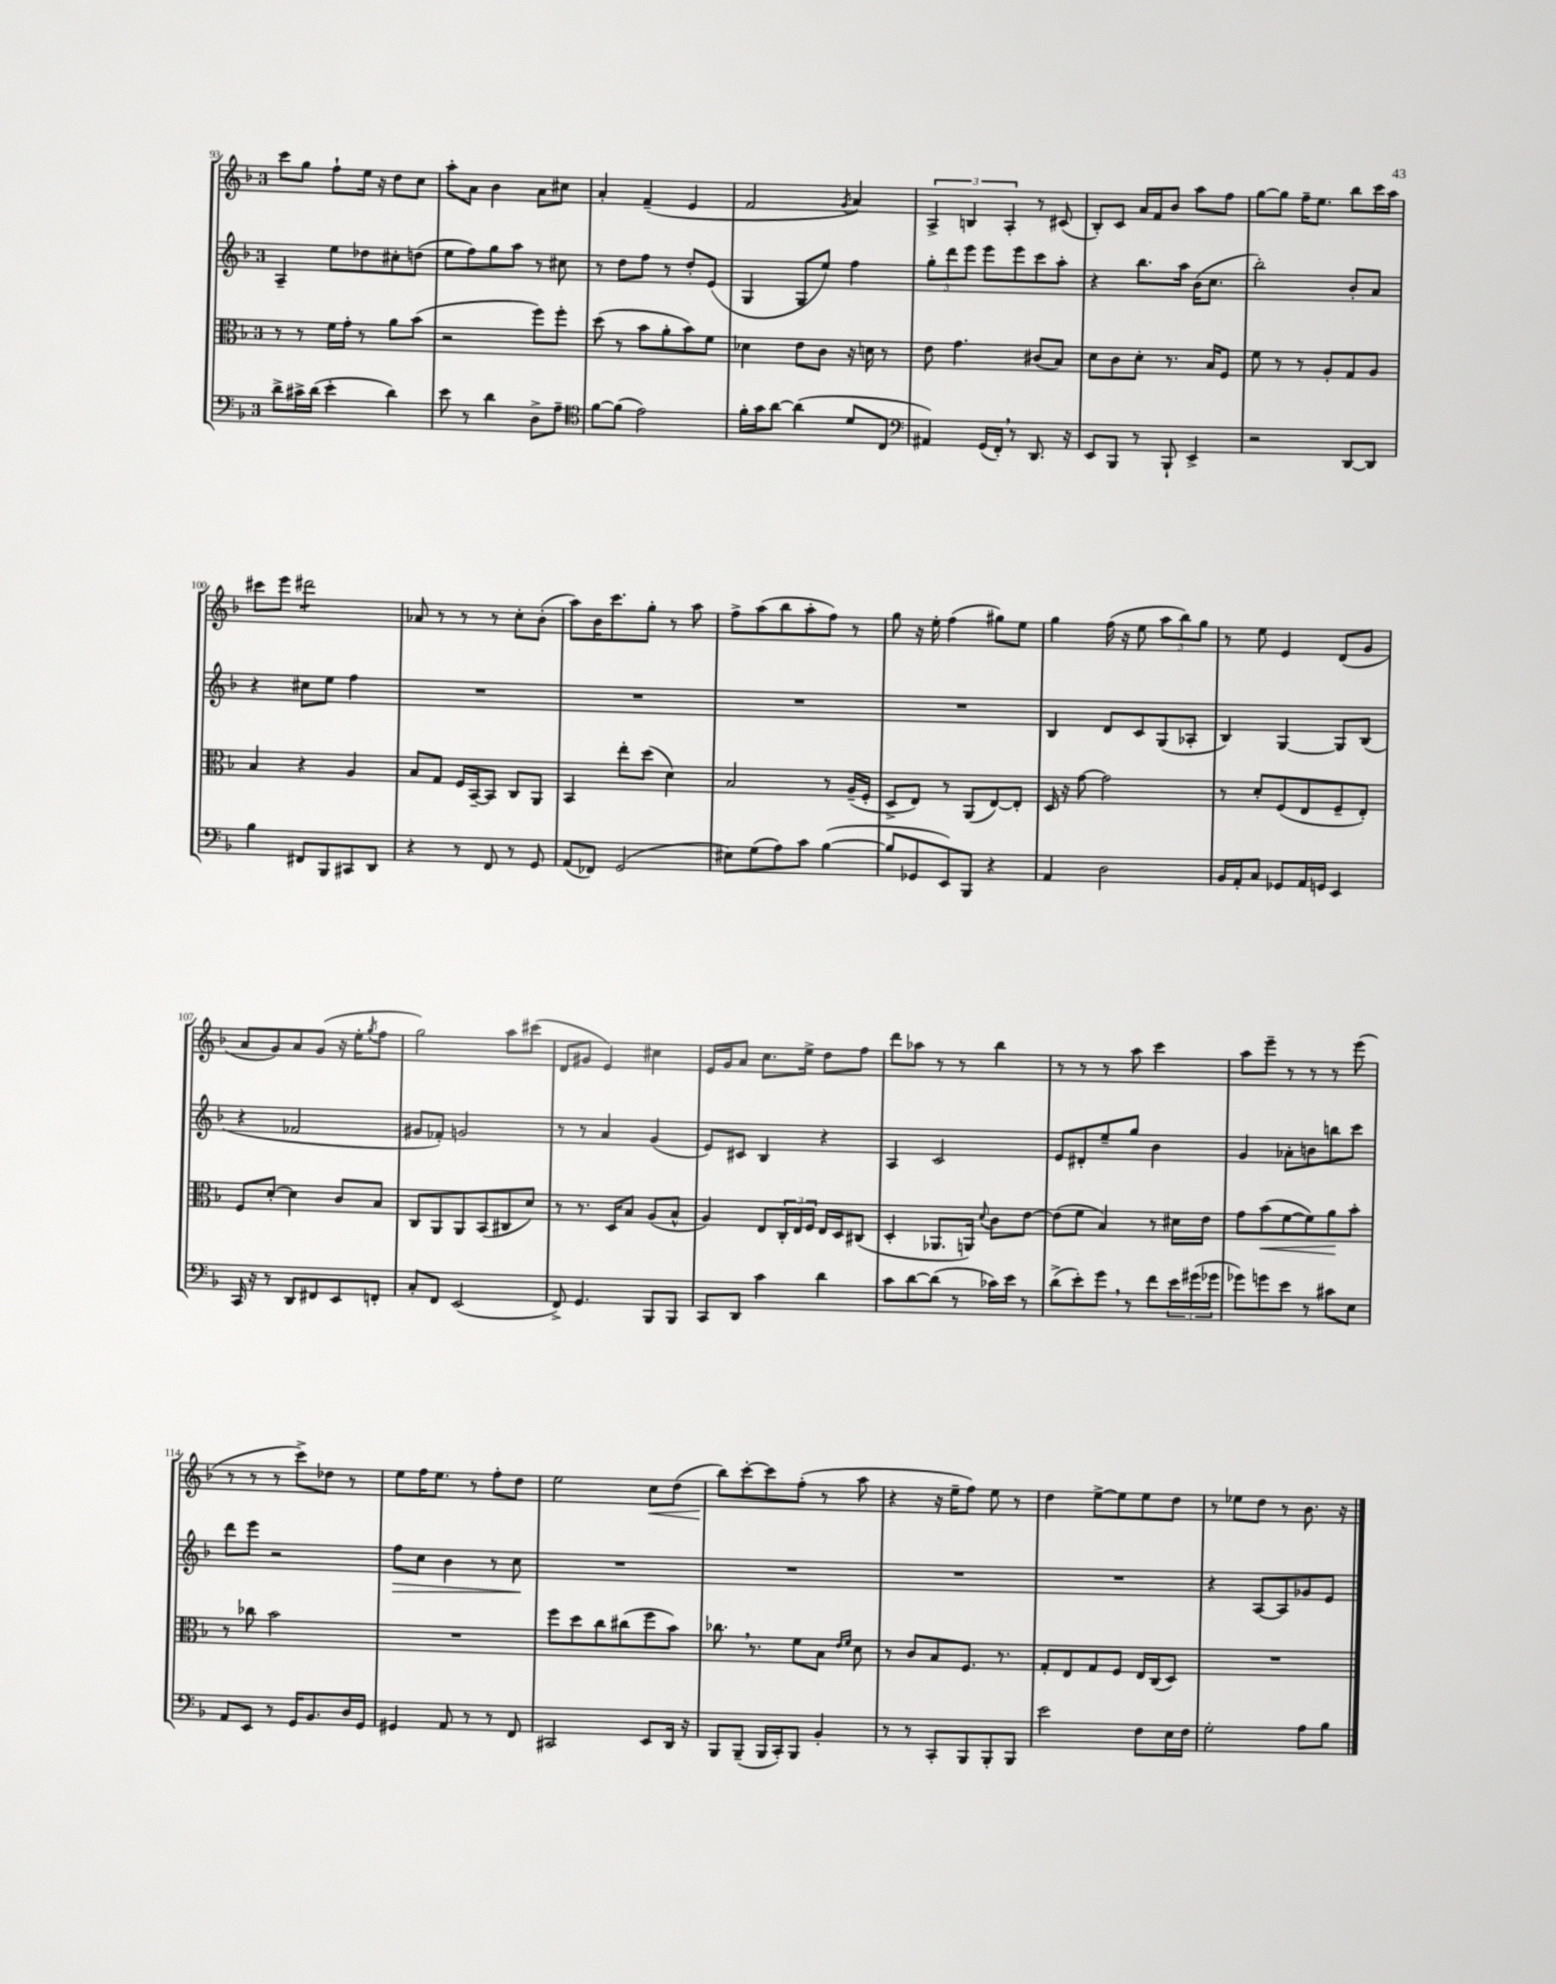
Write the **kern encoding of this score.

**kern	**kern	**kern	**kern
*staff4	*staff3	*staff2	*staff1
*clefF4	*clefC3	*clefG2	*clefG2
*k[b-]	*k[b-]	*k[b-]	*k[b-]
*M3/4	*M3/4	*M3/4	*M3/4
8d^	8r	4A~	8ccc
16c#^	8r	.	8gg
(16d	.	.	.
4e'	16f	8ee	8ff`
.	16g'	.	.
.	8r	8dd-	16ee
.	.	.	16r
4d)	8a	8cc#'	8dd
.	(8b-	(8dd	8cc
=	=	=	=
8e	2r	8ee	8aa'
8r	.	8ff)	8a
4d	.	8gg	4b-
.	.	8aa	.
8D^	8ff)	8r	8a
8A~	8ff'	8cc#	8cc#
=	=	=	=
*clefC4	*	*	*
[8f	(8dd	8r	4a'
(8f]	8r	8dd	.
2e)	8b-	8ff	(4f~
.	8a'	8r	.
.	8b-)	8dd'	4e
.	8f	(8e	.
=	=	=	=
16f'	4d-	4G	2f
16g	.	.	.
[8a	.	.	.
(4a]	8e	8G	.
.	8c	8ee)	.
.	.	.	8qg
8d	16r	4ff	4a)
.	16d	.	.
8C	8r	.	.
=	=	=	=
*clefF4	*	*	*
4AA#)	8e	12gg'	6A^
.	.	12ddd	.
.	4.g	.	.
.	.	12eee	6B
(16GG	.	8eee	.
16FF')	.	.	.
.	.	.	6A'
8r	.	8eee	.
8.DD	(8c#	8ccc	8r
.	8B-)	8aa'	(8c#
16r	.	.	.
=	=	=	=
8EE	8d	4r	8B-')
8BBB-	8c	.	8c
8r	8d'	8.bb-	16a
.	.	.	16f
8BBB-`	8.r	.	8b-
.	.	16aa	.
4EE^	.	(16b-	8aa
.	16B-	8.cc	.
.	8F	.	8ff
=	=	=	=
2r	8f	2bb-')	[8gg
.	8r	.	8gg]
.	8r	.	16ff~
.	.	.	8.ee
.	8A'	.	.
[8DD	8G	8b-'	8bb-
8DD]	8A	8a	16ccc
.	.	.	16aa
=	=	=	=
4B-	4B-	4r	8ccc#
.	.	.	8eee
8FF#	4r	8cc#	2ddd#
8BBB-	.	8ee	.
8CC#	4A	4ff	.
8DD	.	.	.
=	=	=	=
4r	8B-	2.r	8a-
.	8G	.	8r
8r	16F	.	8r
.	[16BB-~	.	.
8FF	8BB-]	.	8r
8r	8C	.	8cc'
8GG	8AA	.	(8b-'
=	=	=	=
(8AA	4BB-	2.r	8aa)
8FF-)	.	.	16b-
.	.	.	8.ccc
(2GG	8ee'	.	.
.	(8dd	.	8gg'
.	4d)	.	8r
.	.	.	8aa
=	=	=	=
8E#)	2B-	2.r	8ff^
(8G	.	.	(8aa
8A)	.	.	8bb-
8c	.	.	8aa'
([4B-	8r	.	8ff)
.	(16A~	.	8r
.	16F'	.	.
=	=	=	=
8B-]	8D^	2.r	8gg
8GG-	8E)	.	16r
.	.	.	16ee'
8EE)	8r	.	(4ff
8BBB-	(8AA	.	.
4r	[8E)	.	8gg#)
.	8E']	.	8ee
=	=	=	=
4AA	16D	4B-	4gg
.	16r	.	.
.	[8g	.	.
2D	2g]	8d	(16ff
.	.	.	16r
.	.	8c	8ee
.	.	(8G	12aa
.	.	.	12bb-)
.	.	8A-'	.
.	.	.	12gg
=	=	=	=
16BB-	8r	4B-)	8r
16AA'	.	.	.
8C	8d'	.	8ee
8GG-	(8F	[4G	4e
16AA	8E	.	.
16GG	.	.	.
4EE	8F~	8G]	(8d
.	8E')	(8B-	8g
=	=	=	=
16CC	8F	4r	8a
16r	.	.	.
8r	[8d'	.	8g)
8DD	4d]	2f-	8a
8FF#	.	.	(8g
8EE	8c	.	16r
.	.	.	16ee'
.	.	.	8qgg
8FF'	8B-	.	8ff
=	=	=	=
8C'	8C	8g#	2gg)
8FF	8AA	8f-')	.
(2EE	8AA	2g	.
.	(8BB-	.	.
.	8C#	.	8aa
.	8d)	.	(8ccc#
=	=	=	=
8FF^)	8r	8r	8d
4.GG	8.r	8r	8g#
.	.	4a	4e)
.	16D	.	.
.	8B-	.	.
8BBB-	(8A	(4g	4cc#
8BBB-	8B-^^	.	.
=	=	=	=
8CC	4A)	8e)	16e
.	.	.	16g
8DD	.	8c#	8a
4c	8E	4B-	8.cc
.	24C'	.	.
.	24E	.	.
.	.	.	16ee^
.	24F	.	.
4d	16E	4r	8dd
.	16D	.	.
.	(8C#	.	8ff
=	=	=	=
8c	4D'	4A	8ddd
[8d	.	.	8aa-
(8d]	8.AA-	2c	8r
8r	.	.	8r
.	16AA)	.	.
.	8qqd	.	.
16c-)	8c	.	4bb-
16e	.	.	.
8r	[8e	.	.
=	=	=	=
(8d^	(8e]	8e	8r
8e')	8f	8d#'	8r
8g	4B-)	8ee~	8r
8r	.	8gg	8aa
8f	8r	4b-	4ccc
24e	16d#	.	.
(24g#	.	.	.
.	16e	.	.
24g-	.	.	.
=	=	=	=
8g-)	8g	4g	8aa
8g	(8b-	.	8eee~
8e	[8f	8a-'	8r
8r	8f])	8b	8r
8c#	8a	8bb	8r
8E	8b-'	8ccc	(8eee
=	=	=	=
8AA	8r	8ddd	8r
8EE	8cc-	8eee	8r
8r	2b-	2r	8r
16GG	.	.	8ccc^)
8.BB-	.	.	.
.	.	.	8dd-
16D	.	.	8r
16GG	.	.	.
=	=	=	=
4GG#	2.r	8ff	8ee
.	.	8cc	16ff
.	.	.	8.ee
8AA	.	4b-	.
8r	.	.	8r
8r	.	8r	8ff'
8FF	.	8cc	8dd
=	=	=	=
2CC#	8ff	2.r	2ee
.	8dd	.	.
.	8cc	.	.
.	(8cc#	.	.
8EE	8ff	.	8cc
16DD	8b-)	.	(8dd
16r	.	.	.
=	=	=	=
8BBB-	8.cc-	2.r	8bb-)
(8BBB-~	.	.	[8ccc'
.	8.r	.	.
16BBB-	.	.	8ccc]
16CC')	.	.	.
8BBB-	8f	.	(8ff'
4BB-'	8B-	.	8r
.	16qqe	.	.
.	16qqf	.	.
.	8d	.	8aa
=	=	=	=
8r	8r	2.r	4r
8r	8c	.	.
8CC'	8B-	.	16r
.	.	.	16ee~
8BBB-	8.F	.	8ff)
8BBB-'	.	.	8ee
.	8.r	.	.
8BBB-	.	.	8r
=	=	=	=
2e	8G'	2.r	4dd
.	8E	.	.
.	8G	.	[8ee^
.	8F	.	8ee]
8F	16E	.	8ee
.	(16C	.	.
16E	8D)	.	8dd
16F	.	.	.
=	=	=	=
2G'	2.r	4r	8r
.	.	.	8ee-
.	.	[8A	8dd
.	.	8A]	8r
8A	.	8g-	8.b-
8B-	.	8e	.
.	.	.	16r
==	==	==	==
*-	*-	*-	*-
